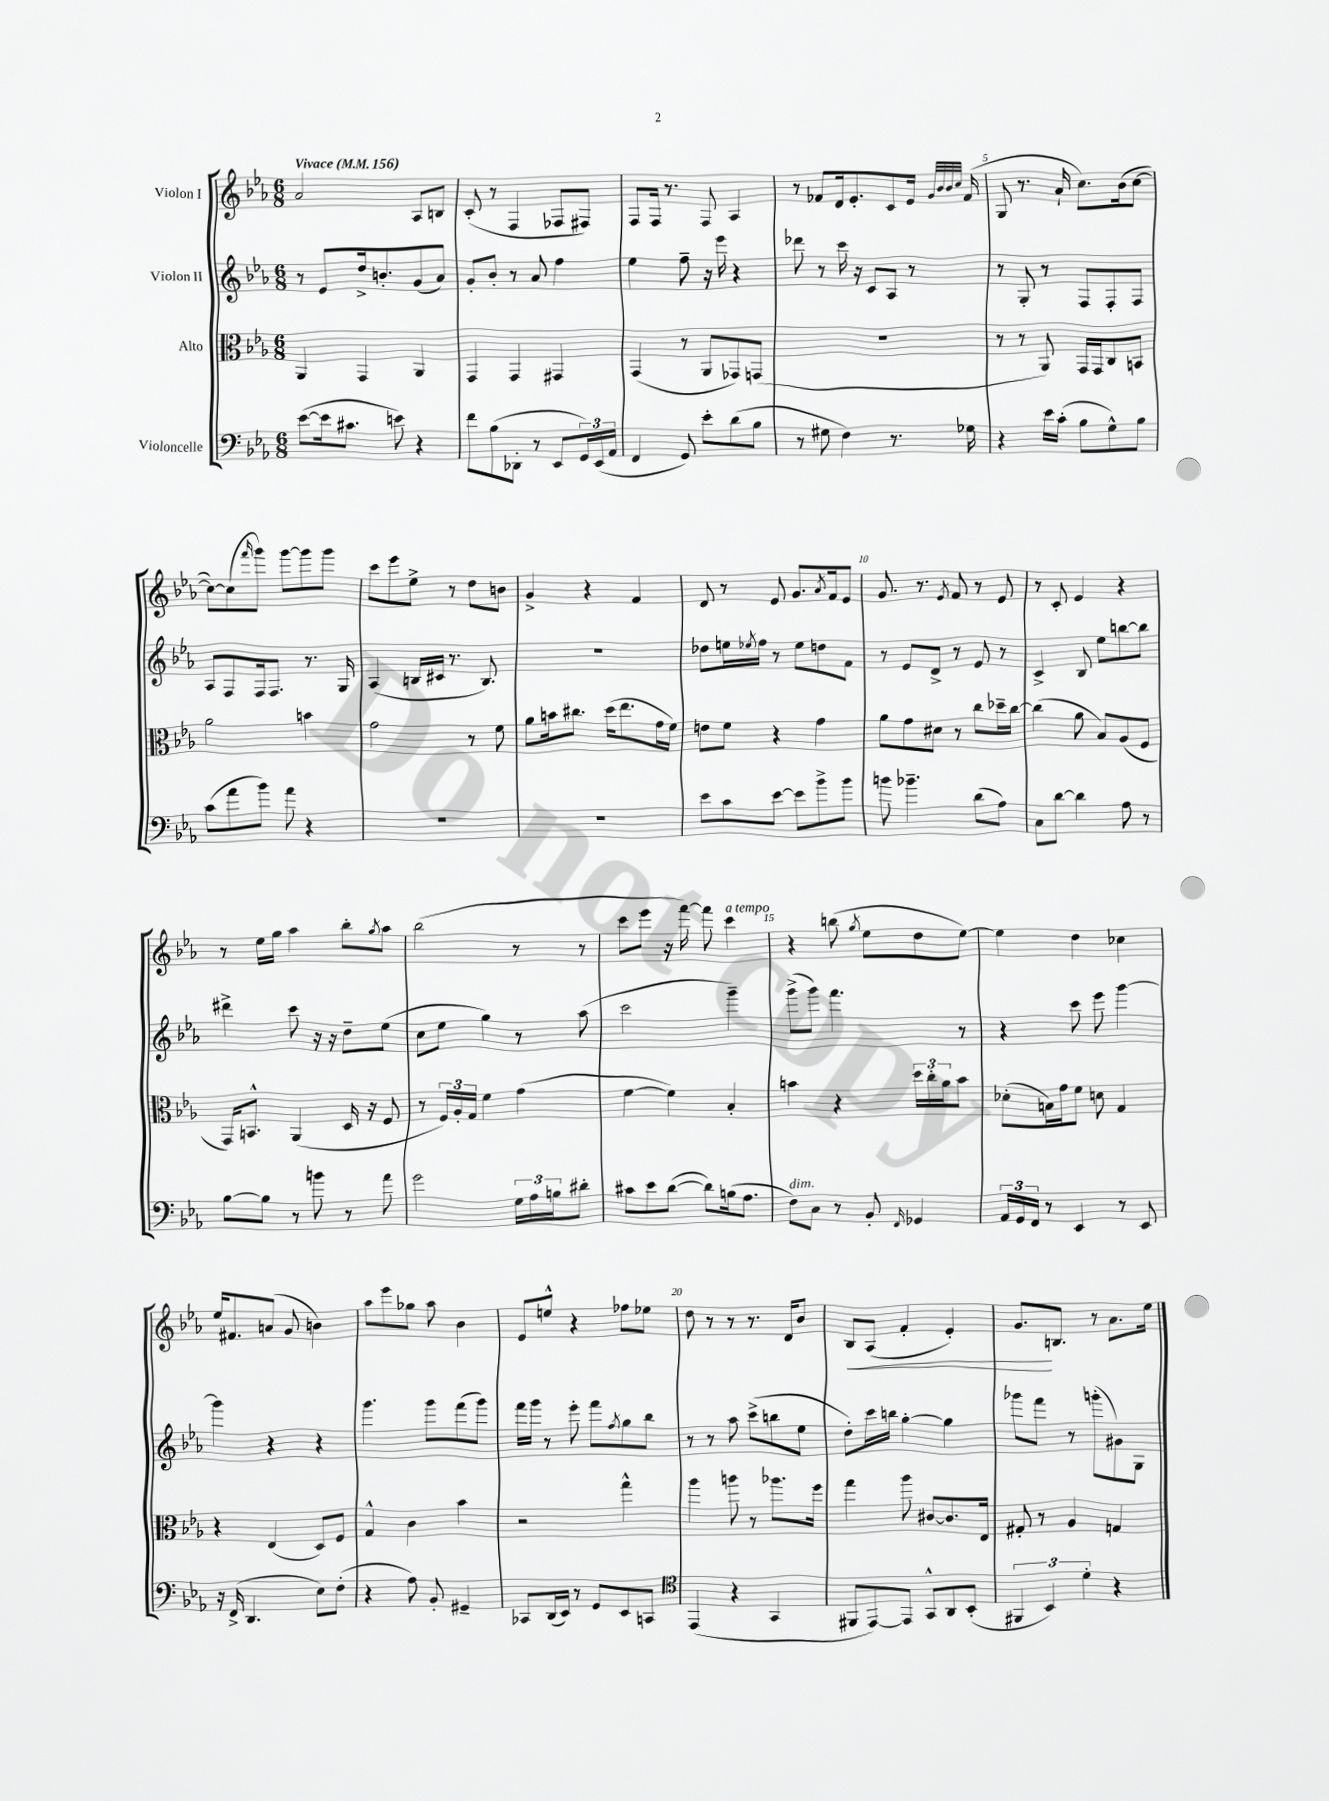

**kern	**kern	**kern	**kern
*staff4	*staff3	*staff2	*staff1
*clefF4	*clefC3	*clefG2	*clefG2
*k[b-e-a-]	*k[b-e-a-]	*k[b-e-a-]	*k[b-e-a-]
*M6/8	*M6/8	*M6/8	*M6/8
*MM156	*MM156	*MM156	*MM156
([8e-	4AA-	8r	2a-
16e-]	.	8e-	.
8.c#	.	.	.
.	4GG	16dd^	.
.	.	8.b'	.
8e)	.	.	.
4r	4AA-	(8g	8A-
.	.	8a-)	8B
=	=	=	=
8f	4GG	8g'	(8c'
(8B-	.	8b-'	8r
8DD-'	4GG	8r	4F
8r	.	8a-	.
8EE-	4GG#	4ff	8F-
24GG)	.	.	8F#)
(24EE-	.	.	.
24AA-	.	.	.
=	=	=	=
4FF	(4GG	4ee-	8F
.	.	.	16F
.	.	.	8.r
8GG)	8r	8ff~	.
8e-'	8AA-	16r	8F
.	.	16eee-	.
(8d	8GG-)	4r	4A-
8B-	(8GG	.	.
=	=	=	=
8r	2.r	8ddd-	8r
8G#	.	8r	8f-
4F)	.	16ccc	16d
.	.	16r	8.e-'
.	.	8c	.
8.r	.	8A-	8c
.	.	8r	16e-
.	.	.	32qqg
.	.	.	32qqb-
.	.	.	32qqb-
.	.	.	32qqcc
16G-	.	.	(16f-
=	=	=	=
4r	8r	8r	8G
.	8r	8G'	8.r
16e-	8AA-)	8r	.
(16c'	.	.	16a-`
8B-	16GG	8F	8.cc)
.	16GG	.	.
8G^^)	8C	8F'	.
.	.	.	(16b-
8B-	8BB	8F	[8cc
=	=	=	=
(8c	2a-	8A-	8cc_)
8a-	.	8F	(8cc]
.	.	.	16qqfff
8b-)	.	16F	8ggg)
.	.	8.F	.
8a-	.	.	[8ggg
4r	4b	8.r	8ggg]
.	.	.	8ggg
.	.	16G	.
=	=	=	=
2.r	2g	(4A-	8ccc
.	.	.	8eee-
.	.	16B	8ee-^
.	.	16c#	.
.	.	8.r	8r
.	8r	.	8dd
.	.	8.B)	.
.	8f	.	8b
=	=	=	=
2.r	8a-	2.r	4g^
.	16b	.	.
.	8.cc#	.	.
.	.	.	4r
.	(16dd	.	.
.	8.ee-	.	.
.	.	.	4f
.	16g	.	.
.	16f)	.	.
=	=	=	=
8e-	8e	8dd-	8d
8c	8f	16ee	8r
.	.	8qee-	.
.	.	16ff	.
[8e-	4r	8r	8e-
8e-]	.	8ee-	8.g
8b-^	4g	8dd	.
.	.	.	8qa-
.	.	.	16f
8b-	.	8f	8e-
=	=	=	=
8b	8a-	8r	8.g
4.b-~	8g	8e-	.
.	.	.	8.r
.	8d#	8d^	.
.	.	.	8qe-
.	8r	8r	8f
(8d	8cc	8e-	8r
8A-)	16dd-~	8r	8e-
.	[16cc	.	.
=	=	=	=
8C	(4cc]	4c^	8r
[8d	.	.	8c'
4d]	8a-	8B-	4e-
.	8B-)	8ee-	.
8A-	(8A-	[8bb	4r
8r	8F	8bb]	.
=	=	=	=
[8B-	16GG)	4ddd#^	8r
.	8.BB^^	.	.
8B-]	.	.	16ee-
.	.	.	16gg
8r	(4AA-	8ccc	4aa-
8b	.	16r	.
.	.	16r	.
8r	16D	8dd~	8bb-'
.	16r	.	.
.	.	.	8qgg
8a-	8F	(8ee-	8aa-
=	=	=	=
2g	8r	8cc	(2bb-
.	24F)	8ee-	.
.	24A-'	.	.
.	24G	.	.
.	4f	4gg)	.
24G	(4g	8r	8r
24A-	.	.	.
24B	.	.	.
8d#'	.	(8aa-	8r
=	=	=	=
8c#	[4f	2ccc	8ccc
8e-	.	.	8eee-
([8d	4f])	.	16r
.	.	.	[16fff)
8d])	.	.	8fff]
(16B	4B-'	4ggg~)	4ccc
8.A-	.	.	.
=	=	=	=
8F)	4b	(8ggg^	4r
8C	.	8ggg)	.
8r	4r	4.fff	(8bb
.	.	.	8qgg
8BB-'	.	.	8ee-
16qqFF	.	.	.
4GG-	24dd	.	8dd
.	24cc'	.	.
.	24a-	.	.
.	8b	8r	[8ee-)
=	=	=	=
24AA-	(8d-'	4r	4ee-]
24GG	.	.	.
24FF	.	.	.
8r	16B)	.	.
.	16g	.	.
4EE-	8f	8ccc	4dd
.	8d	8eee-	.
8r	4G	[4ggg	4cc-
8EE-	.	.	.
=	=	=	=
16r	4r	4ggg]	16ee-
(16FF^	.	.	8.f#
4.DD	.	.	.
.	(4E-	4r	(8a
.	.	.	8g
8E-)	8D)	4r	4b)
(8F'	8F	.	.
=	=	=	=
4r	4G^^	4.ggg	8aa-
.	.	.	8eee-
8A-)	4c	.	8gg-
8BB-'	.	8ggg	8aa-
4GG#~	4b-	(8fff	4b-
.	.	8ggg)	.
=	=	=	=
8CC-	2r	16fff	8e-
.	.	16ggg	.
(16DD	.	8r	8ee^^
16EE-)	.	.	.
8r	.	8eee-'	4r
8GG	.	8fff	.
.	.	8qff	.
8EE-	4gg^^	8gg	8ff-
8CC	.	8bb-	8ee-
=	=	=	=
*clefC4	*	*	*
(4EE-	4aa-	8r	8dd
.	.	8r	8r
4r	8aa	8aa-	8r
.	8r	(8ccc^	8.r
4GG	8.aa-	8bb	.
.	.	.	16d
.	.	8ee-	8b-
.	16ff	.	.
=	=	=	=
8FF#	4gg	8dd')	8B-
[8EE-)	.	16ccc	(8A-
.	.	16bb	.
8EE-]	8aa-	[4gg'	4f'
8GG^^	[8c#	.	.
8AA-	8.c#]	4gg]	4e-')
(8BB-'	.	.	.
.	16E-	.	.
=	=	=	=
6FF#	8G#'	8ggg-	8.g
.	8r	8fff	.
6BB-)	.	.	.
.	.	.	8.B
.	4A-	8r	.
6d'	.	.	.
.	.	(8ggg'	8r
4r	4G	8g#)	8.a-
.	.	8G	.
.	.	.	16ee-
==	==	==	==
*-	*-	*-	*-
